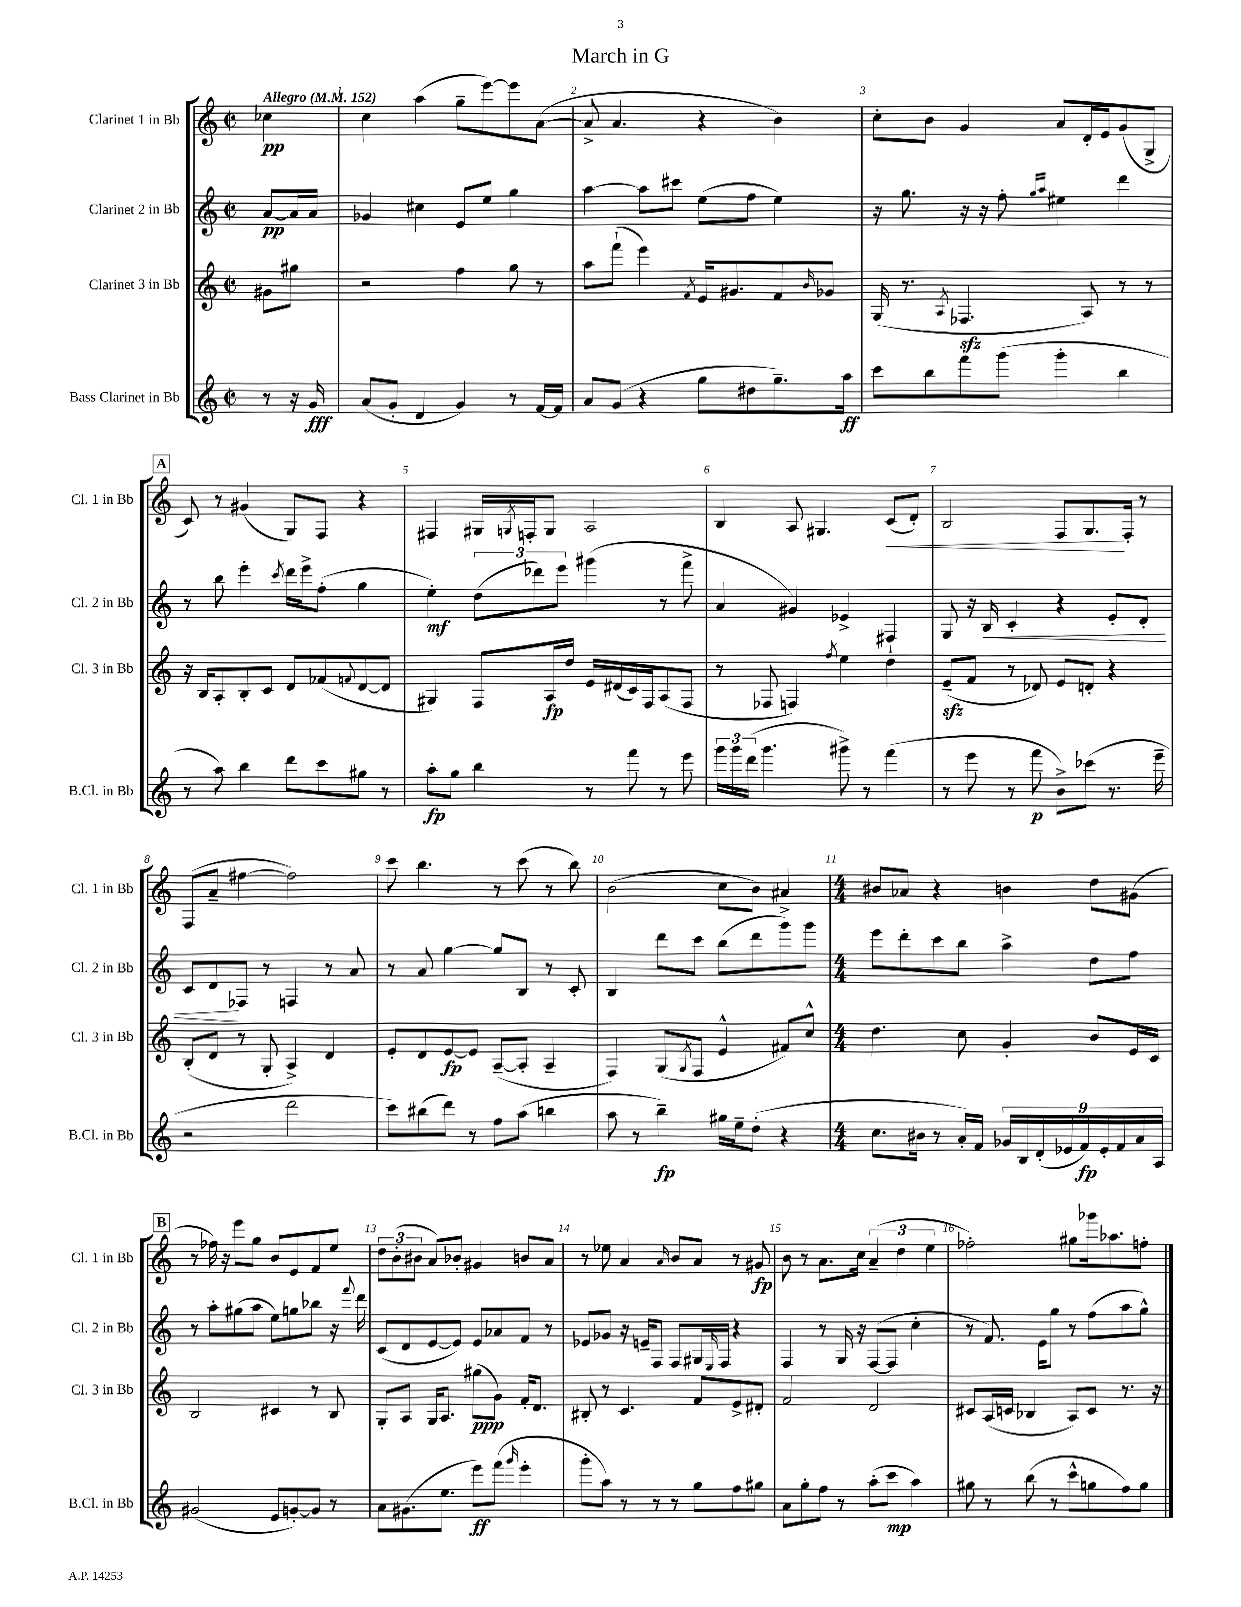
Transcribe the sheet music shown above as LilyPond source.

\header { title = "March in G" }
<<
\new StaffGroup <<
\new Staff = "s0" \with { instrumentName = "Clarinet 1 in Bb" shortInstrumentName = "Cl. 1 in Bb" } {
    \clef treble \key c \major \defaultTimeSignature \time 2/2 \partial 4 \tempo "Allegro" 4 = 152
    ces''4\pp |
    c''4 a''4( g''8-- e'''8~) e'''8 a'8~( |
    a'8-> a'4. r4 b'4) |
    c''8-. b'8 g'4 a'8 d'16-. e'16 g'8( g8-> |
    \mark \markup { \box "A" } c'8) r8 gis'4( g8) f8 r4 |
    fis4 gis16 \acciaccatura { g8 } f16-. g8 a2 |
    b4 a8 gis4. c'8\<( d'8-.) |
    b2 f8 g8.\! f16-. r8 |
    f8( a'8-- fis''4~ fis''2) |
    c'''8 b''4. r8 c'''8( r8 b''8) |
    b'2( c''8 b'8) ais'4-> |
    \numericTimeSignature \time 4/4 bis'8 aes'8 r4 b'4 d''8 gis'8( |
    \mark \markup { \box "B" } r8 fes''16) r16 e'''8 g''8 b'8 e'8 f'8 e''8 |
    \tuplet 3/2 { d''8 b'8-.( bis'8 } a'8) bes'8-. gis'4 b'8 a'8 |
    r8 ees''8 a'4 \grace { a'16 } b'8 a'8 r8 gis'8\fp |
    b'8 r8 a'8. c''16 \tuplet 3/2 { a'4--( d''4 e''4 } |
    fes''2-.) gis''8 ges'''16 aes''8. f''8-. \bar "|." |
}
\new Staff = "s1" \with { instrumentName = "Clarinet 2 in Bb" shortInstrumentName = "Cl. 2 in Bb" } {
    \clef treble \key c \major \defaultTimeSignature \time 2/2 \partial 4
    a'8~\pp a'16 a'16 |
    ges'4 cis''4 e'8 e''8 g''4 |
    a''4~ a''8 cis'''8 e''8( f''8 e''4) |
    r16 g''8. r16 r16 f''8-. \grace { g''16 a''16 } eis''4 d'''4 |
    \mark \markup { \box "A" } r8 b''8 e'''4-. \acciaccatura { c'''8 } d'''16 e'''16-> f''8-.( g''4 |
    e''4-.\mf) \tuplet 3/2 { d''8( des'''8) e'''8 } gis'''4( r8 f'''8-> |
    a'4 gis'4) ees'4-> fis4-! |
    g8 r16 b16\< c'4-. r4 e'8-. d'8-. |
    c'8 d'8\! fes8 r8 f4 r8 a'8 |
    r8 a'8 g''4~ g''8 b8 r8 c'8-. |
    b4 d'''8 c'''8 b''8( d'''8 g'''8) g'''8 |
    \numericTimeSignature \time 4/4 e'''8 d'''8-. c'''8 b''8 a''4-> d''8 f''8 |
    \mark \markup { \box "B" } r8 a''8-. gis''8( a''8 e''8) g''8 bes''8 r16 \appoggiatura { f'''8 } d'''16 |
    c'8( d'8 e'8~ e'8) e'8 aes'8 f'8 r8 |
    ees'8 ges'8 r16 e'16-- f8 f8 gis16 \grace { e16 } f16 r4 |
    f4 r8 g16 r16 f8~( f8 c''4-. |
    r8 f'8.) e'16 g''8 r8 f''8( a''8 g''8-^) \bar "|." |
}
\new Staff = "s2" \with { instrumentName = "Clarinet 3 in Bb" shortInstrumentName = "Cl. 3 in Bb" } {
    \clef treble \key c \major \defaultTimeSignature \time 2/2 \partial 4
    gis'8 gis''8 |
    r2 f''4 g''8 r8 |
    a''8 f'''8-!( e'''4) \acciaccatura { f'8 } e'16 gis'8. f'8 \grace { b'16 } ges'8 |
    g16( r8. \acciaccatura { a8 } fes4.\sfz a8) r8 r8 |
    \mark \markup { \box "A" } r16 b16 a8-. b8-. c'8 d'8 fes'8( \appoggiatura { f'8 } d'8~ d'8 |
    gis4) f8 a16\fp d''16 e'16 dis'16( c'16) f16 a8( f8 |
    r8 fes8 f4) \acciaccatura { f''8 } e''4 d''4 |
    e'8--\sfz( f'8 r8 des'8) e'8 d'8-. r4 |
    b8-.( d'8 r8 g8-. a4->) d'4 |
    e'8-. d'8 e'8~\fp e'8 a8~--( a8-. a4-- |
    f4) g8( \acciaccatura { g8 } f8 e'4-^ fis'8) c''8-^ |
    \numericTimeSignature \time 4/4 d''4. c''8 g'4-. b'8 e'16 c'16 |
    \mark \markup { \box "B" } b2 cis'4 r8 b8 |
    g8-. a8 g16 a8. gis''8\ppp( g'8) f'16-. d'8. |
    bis8-. r8 c'4. f'8 e'8-> dis'8-. |
    f'2 d'2 |
    cis'8 a16( c'16 bes4 a8) c'8 r8. r16 \bar "|." |
}
\new Staff = "s3" \with { instrumentName = "Bass Clarinet in Bb" shortInstrumentName = "B.Cl. in Bb" } {
    \clef treble \key c \major \defaultTimeSignature \time 2/2 \partial 4
    r8 r16 g'16\fff |
    a'8( g'8-. d'4 g'4) r8 f'16~ f'16 |
    a'8 g'8( r4 g''8 dis''8 g''8.--) a''16\ff |
    c'''8 b''8 f'''8 g'''8( g'''4-. b''4 |
    \mark \markup { \box "A" } r8 a''8) b''4 d'''8 c'''8 gis''8 r8 |
    a''8-.\fp g''8 b''4 r8 f'''8 r8 e'''8 |
    \tuplet 3/2 { g'''16 g'''16 d'''16( } g'''4. gis'''8->) r8 f'''4( |
    r8 e'''8 r8 f'''8\p b'8->) ces'''8( r8. e'''16-- |
    r2 d'''2 |
    c'''8) bis''8( d'''8) r8 f''8 a''8( b''4 |
    a''8 r8 b''4--\fp) gis''16 e''16-- d''8-.( r4 |
    \numericTimeSignature \time 4/4 c''8. bis'16 r8 a'16-.) f'16 \tuplet 9/8 { ges'16 b16 d'16-.( ees'16 f'16\fp) ees'16-. f'16 a'16 a16 } |
    \mark \markup { \box "B" } gis'2( e'8 g'8~-.) g'8 r8 |
    a'8 gis'8.( e''8. e'''8\ff) f'''8( \grace { g'''16 } e'''4-. |
    g'''8-. a''8) r8 r8 r8 g''8 f''8 gis''8 |
    a'8 g''8-. f''8 r8 a''8-.( c'''8\mp a''4) |
    gis''8 r8 b''8( r8 c'''8-^ g''8 f''8) g''8 \bar "|." |
}
>>
>>
\layout { \context { \Score \override BarNumber.break-visibility = ##(#f #t #t) barNumberVisibility = #all-bar-numbers-visible } }
